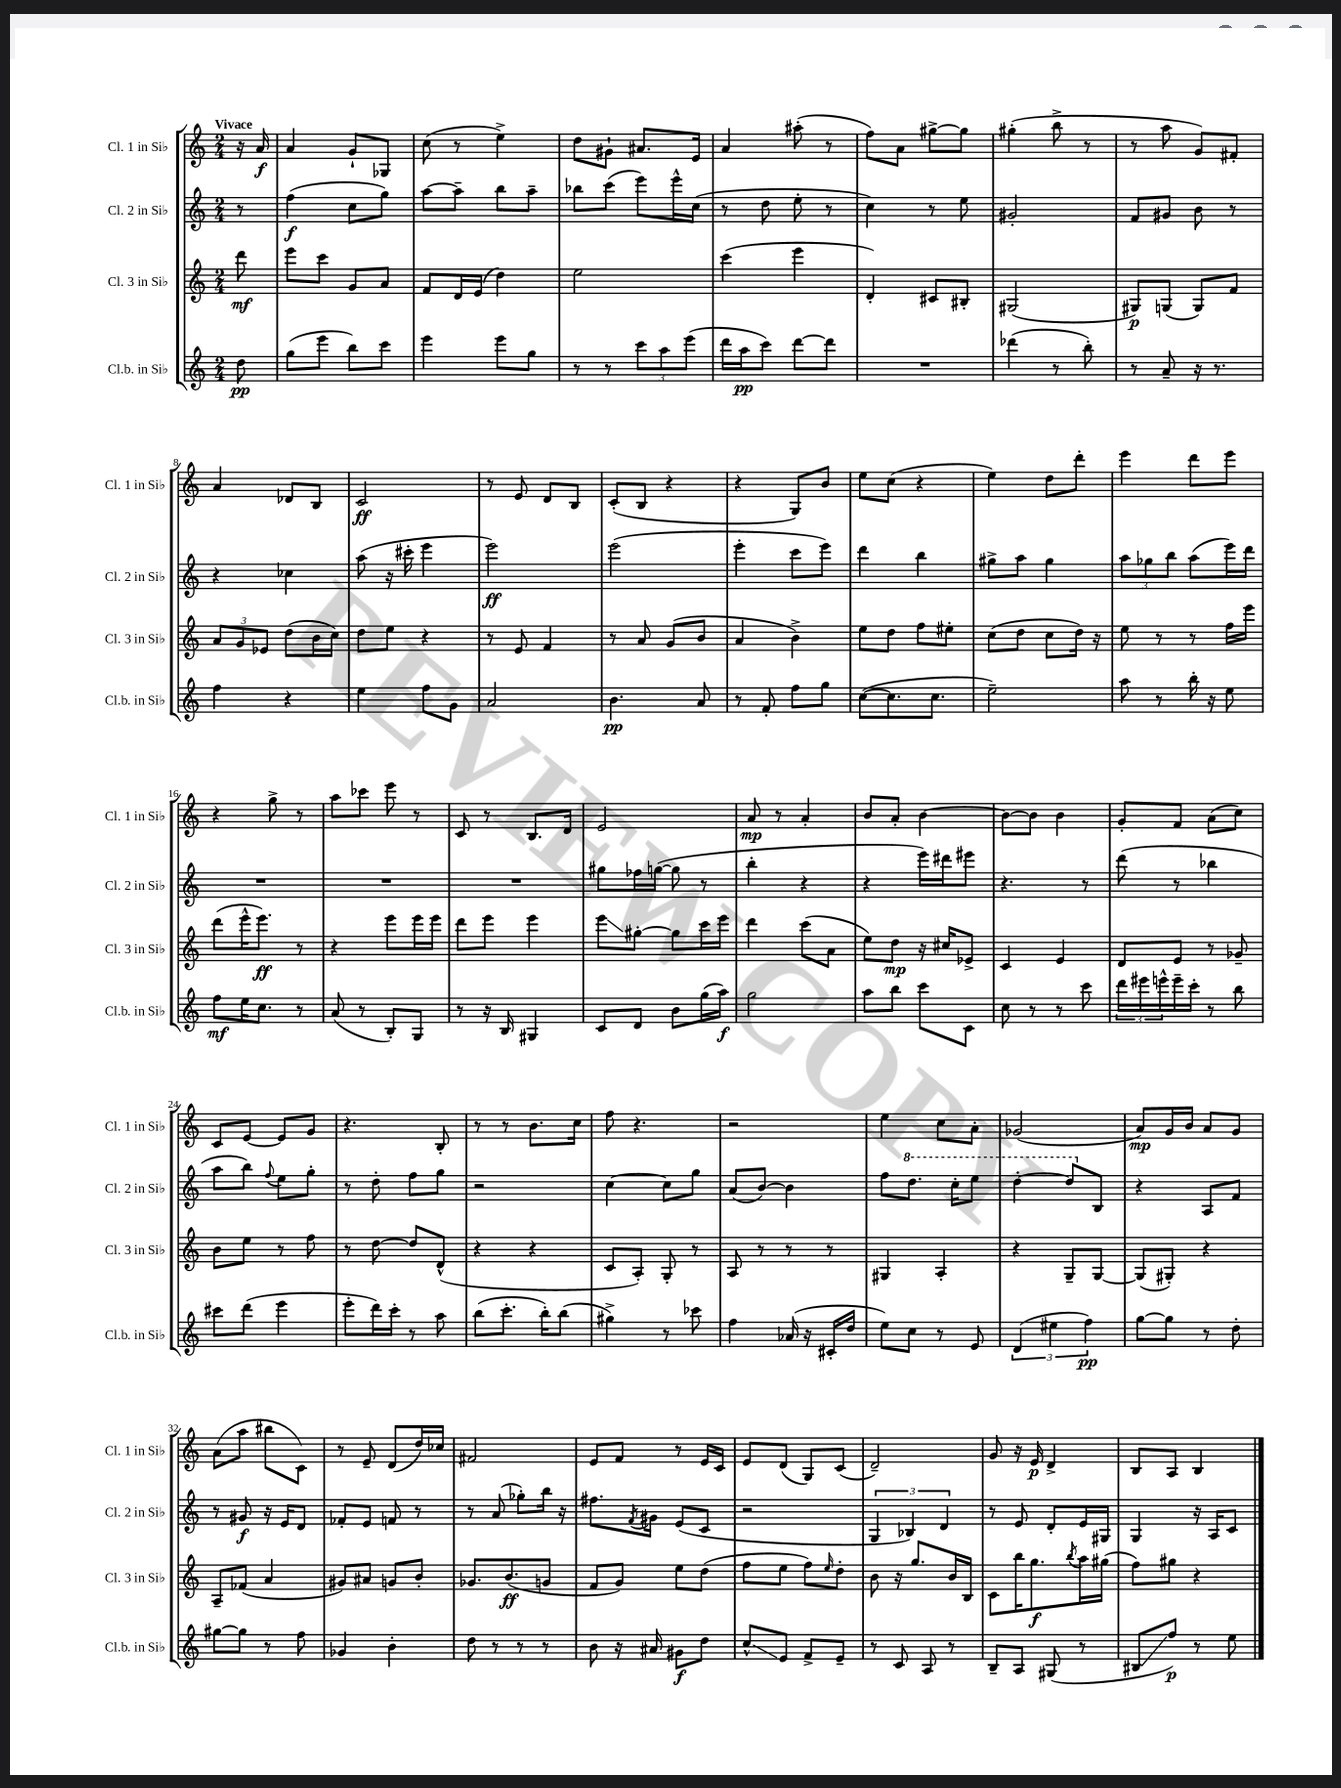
<<
\new StaffGroup <<
\new Staff = "s0" \with { instrumentName = "Cl. 1 in Sib" shortInstrumentName = "Cl. 1 in Sib" } {
    \clef treble \key c \major \numericTimeSignature \time 2/4 \partial 8 \tempo "Vivace"
    r16 a'16\f |
    a'4 g'8-! ges8 |
    c''8( r8 e''4->) |
    d''8 gis'8-! ais'8. e'16 |
    a'4 ais''8-.( r8 |
    f''8) a'8 gis''8~-> gis''8 |
    gis''4-.( b''8-> r8 |
    r8 a''8 g'8) fis'8-. |
    a'4 des'8 b8 |
    c'2\ff |
    r8 e'8 d'8 b8 |
    c'8-.( b8 r4 |
    r4 g8) b'8 |
    e''8 c''8( r4 |
    e''4) d''8 d'''8-. |
    e'''4 d'''8 e'''8 |
    r4 g''8-> r8 |
    a''8 ces'''8 e'''8 r8 |
    c'8 r8 b8. d'16 |
    e'2 |
    a'8\mp r8 a'4-. |
    b'8 a'8-. b'4~ |
    b'8~ b'8 b'4 |
    g'8-. f'8 a'8( c''8) |
    c'8 e'8~ e'8 g'8 |
    r4. b8-. |
    r8 r8 b'8. c''16 |
    f''8 r4. |
    r2 |
    e''4 c''8 a'8-. |
    ges'2( |
    a'8\mp) g'16 b'16 a'8 g'8 |
    a'8( a''8 bis''8 c'8) |
    r8 e'8-- d'8( d''16) ces''16 |
    fis'2 |
    e'8 f'8 r8 e'16 c'16 |
    e'8 d'8( g8) c'8( |
    d'2--) |
    g'8 r16 e'16\p d'4-> |
    b8 a8 b4 \bar "|." |
}
\new Staff = "s1" \with { instrumentName = "Cl. 2 in Sib" shortInstrumentName = "Cl. 2 in Sib" } {
    \clef treble \key c \major \numericTimeSignature \time 2/4 \partial 8
    r8 |
    f''4\f( c''8 g''8) |
    a''8~ a''8-- b''8 a''8-- |
    bes''8 c'''8( e'''8) e'''16-^ c''16( |
    r8 d''8 e''8-. r8 |
    c''4) r8 e''8 |
    gis'2-. |
    f'8 gis'8 b'8 r8 |
    r4 ces''4 |
    a''8( r16 cis'''16-. e'''4 |
    e'''2\ff) |
    e'''2( |
    e'''4-. c'''8 e'''8) |
    d'''4 b''4 |
    gis''8-> a''8 gis''4 |
    \tuplet 3/2 { a''8 ges''8 b''8 } a''8( e'''16) d'''16 |
    R2 |
    R2 |
    R2 |
    gis''8 fes''16 g''16~( g''8 r8 |
    b''4-. r4 |
    r4 e'''16) dis'''16 eis'''8 |
    r4. r8 |
    d'''8( r8 bes''4 |
    a''8 b''8) \appoggiatura { f''8 } e''8 g''8-. |
    r8 d''8-. f''8 g''8 |
    r2 |
    c''4~ c''8 g''8 |
    a'8( b'8~) b'4 |
    f''8 \ottava #1 d'''8. c'''16-. e'''8 |
    d'''4~-. d'''8 \ottava #0 b8 |
    r4 a8 f'8 |
    r8 gis'8\f r16 e'16 d'8 |
    fes'8-. e'8 f'8 r8 |
    r8 a'8( ges''8-.) b''16 r16 |
    fis''8. \acciaccatura { f'8 } gis'16 e'8( c'8 |
    r2 |
    \tuplet 3/2 { g4 bes4) d'4 } |
    r8 e'8 d'8-. e'16 gis16 |
    g4 r16 a16 c'8 \bar "|." |
}
\new Staff = "s2" \with { instrumentName = "Cl. 3 in Sib" shortInstrumentName = "Cl. 3 in Sib" } {
    \clef treble \key c \major \numericTimeSignature \time 2/4 \partial 8
    d'''8\mf |
    e'''8 c'''8 g'8 a'8 |
    f'8 d'16 e'16( d''4) |
    e''2 |
    c'''4( e'''4 |
    d'4-.) cis'8 bis8-. |
    gis2( |
    gis8\p) g8( g8) f'8 |
    \tuplet 3/2 { a'8 g'8 ees'8 } d''8( b'16 c''16) |
    d''8 e''8 r4 |
    r8 e'8 f'4 |
    r8 a'8 g'8( b'8 |
    a'4 b'4->) |
    e''8 d''8 f''8 eis''8-. |
    c''8( d''8 c''8 d''16) r16 |
    e''8 r8 r8 f''16 e'''16 |
    d'''8( e'''16-^ e'''8.\ff) r8 |
    r4 e'''8 e'''16 e'''16 |
    d'''8 e'''8 e'''4 |
    e'''8\glissando gis''8~-. gis''8 c'''16 e'''16 |
    d'''4 c'''8( a'8 |
    e''8) d''8\mp r16 cis''16 ees'8-> |
    c'4 e'4 |
    d'8 e'8 r8 ges'8-- |
    b'8 e''8 r8 f''8 |
    r8 d''8~ d''8 d'8-^( |
    r4 r4 |
    c'8 a8-.) g8-. r8 |
    a8 r8 r8 r8 |
    gis4 a4-. |
    r4 g8-- g8~ |
    g8( gis8-.) r4 |
    a8-- fes'8( a'4 |
    gis'8) ais'8 g'8 b'8-. |
    ges'8. b'8.\ff( g'8 |
    f'8 g'8) e''8 d''8( |
    f''8 e''8 f''8) \grace { e''16 } d''8-. |
    b'8 r16 g''8. b'16 b16 |
    c'8 b''16 g''8.\f \acciaccatura { b''8 } a''16 gis''16( |
    f''8) gis''8 r4 \bar "|." |
}
\new Staff = "s3" \with { instrumentName = "Cl.b. in Sib" shortInstrumentName = "Cl.b. in Sib" } {
    \clef treble \key c \major \numericTimeSignature \time 2/4 \partial 8
    d''8\pp |
    g''8( e'''8 b''8) c'''8 |
    e'''4 e'''8 g''8 |
    r8 r8 \tuplet 3/2 { c'''8 a''8 e'''8( } |
    d'''16 a''16\pp c'''8) d'''8~ d'''8 |
    R2 |
    des'''4( r8 b''8-.) |
    r8 a'8-- r16 r8. |
    f''4 r4 |
    e''4 f''8 g'8 |
    a'2 |
    b'4.\pp a'8 |
    r8 f'8-. f''8 g''8 |
    c''8~( c''8. c''8. |
    e''2--) |
    a''8 r8 b''16-. r16 e''8 |
    f''8\mf e''16 c''8. r8 |
    a'8( r8 b8-.) g8 |
    r8 r16 b16 gis4 |
    c'8 d'8 b'8 g''16( a''16\f) |
    g''2 |
    a''8 b''8 c'''8 c'8 |
    c''8 r8 r8 c'''8 |
    \tuplet 3/2 { d'''16 eis'''16 e'''16-^ } e'''16-- c'''16-. r8 b''8 |
    cis'''8 d'''8( e'''4 |
    e'''8-. d'''16) c'''16-. r8 a''8 |
    b''8( c'''8.-. b''16-.) b''8( |
    gis''4->) r8 ces'''8 |
    f''4 aes'16( r16 cis'16-. d''16 |
    e''8) c''8 r8 e'8 |
    \tuplet 3/2 { d'4( eis''4 f''4\pp) } |
    g''8~ g''8 r8 d''8-. |
    gis''8~ gis''8 r8 f''8 |
    ges'4 b'4-. |
    d''8 r8 r8 r8 |
    b'8 r16 ais'16 gis'8\f d''8 |
    c''8-^\glissando e'8 f'8-> e'8-- |
    r8 c'8 a8 r8 |
    b8-- a8 gis8( r8 |
    bis8\glissando f''8\p) r8 e''8 \bar "|." |
}
>>
>>
